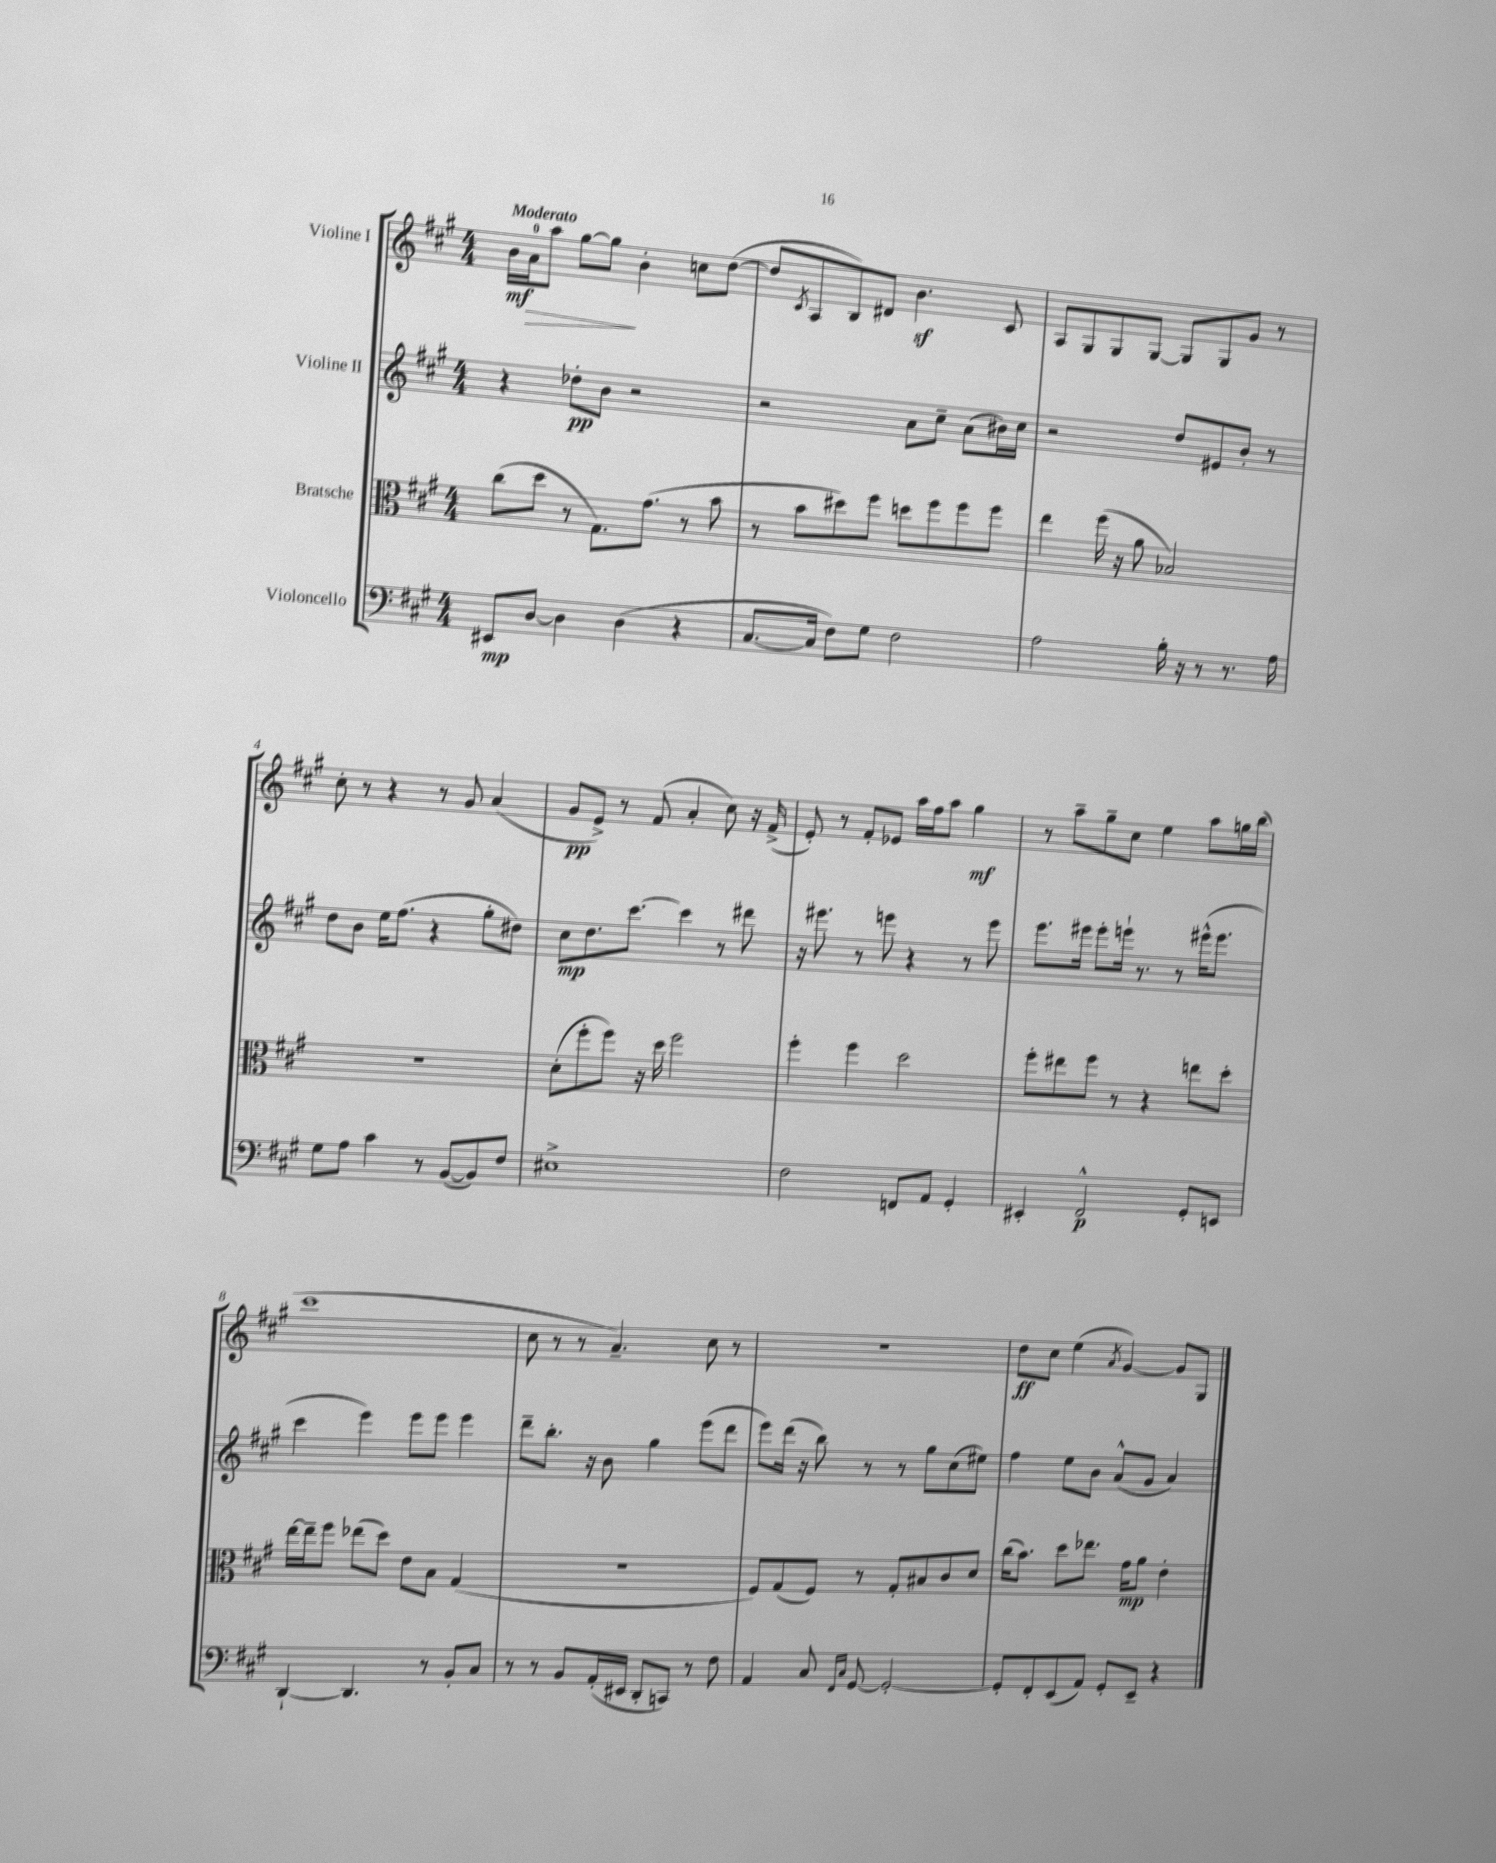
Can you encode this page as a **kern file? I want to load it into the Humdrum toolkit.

**kern	**dynam	**kern	**dynam	**kern	**dynam	**kern	**dynam
*part4	*part4	*part3	*part3	*part2	*part2	*part1	*part1
*staff4	*staff4	*staff3	*staff3	*staff2	*staff2	*staff1	*staff1
*I"Violoncello	*	*I"Bratsche	*	*I"Violine II	*	*I"Violine I	*
*clefF4	*	*clefC3	*	*clefG2	*	*clefG2	*
*k[f#c#g#]	*	*k[f#c#g#]	*	*k[f#c#g#]	*	*k[f#c#g#]	*
*M4/4	*	*M4/4	*	*M4/4	*	*M4/4	*
=1	=1	=1	=1	=1	=1	=1	=1
!	!	!	!	!	!	!LO:TX:a:B:t=Moderato	!
8EE#X/L	mp	(8cc#\L	.	4r	.	16b\LL	mf
!	!	!	!	!	!	!	!LO:HP:b
.	.	.	.	.	.	16a\J	>
[8D/J	.	8dd\J	.	.	.	8aa\J	.
4D\]	.	8r	.	8dd-X'\L	pp	[8gg#\L	.
.	.	8.G#\L)	.	8b\J	.	8gg#\J]	.
(4D\	.	.	.	2r	.	4b'\	]
.	.	(8.g#\J	.	.	.	.	.
4r	.	8r	.	.	.	8ccn\L	.
.	.	8b\	.	.	.	([8dd\J	.
=2	=2	=2	=2	=2	=2	=2	=2
[8.C#/L	.	8r	.	2r	.	8dd/L]	.
.	.	.	.	.	.	8qc#/	.
.	.	8b\L	.	.	.	8A/	.
16C#/Jk]	.	.	.	.	.	.	.
8F#\L)	.	8dd#X\)	.	.	.	8B/)	.
8G#\J	.	8ff#\J	.	.	.	8d#X/J	.
2F#\	.	8ddn\L	.	8a\L	.	4.bz\	.
.	.	8ff#\	.	8cc#~\J	.	.	.
.	.	8ff#\	.	(8a\L	.	.	.
.	.	8ff#\J	.	16b#X\L)	.	8c#/	.
.	.	.	.	16cc#\JJ	.	.	.
=3	=3	=3	=3	=3	=3	=3	=3
2A\	.	4ee\	.	2r	.	8A/L	.
.	.	.	.	.	.	8G#/	.
.	.	(16ff#\	.	.	.	8G#/	.
.	.	16r	.	.	.	.	.
.	.	8a\	.	.	.	[8G#/J	.
16B'\	.	2B-X/)	.	8dd/L	.	8G#/L]	.
16r	.	.	.	.	.	.	.
8r	.	.	.	8e#X/	.	8G#/	.
8.r	.	.	.	8b'/J	.	8g#/J	.
.	.	.	.	8r	.	8r	.
16A\	.	.	.	.	.	.	.
!!LO:LB:g=z
=4	=4	=4	=4	=4	=4	=4	=4
8G#\L	.	1r	.	8dd\L	.	8cc#'\	.
8A\J	.	.	.	8b\J	.	8r	.
4c#\	.	.	.	16ee\KL	.	4r	.
.	.	.	.	(8.ff#\J	.	.	.
8r	.	.	.	4r	.	8r	.
([8BB/L	.	.	.	.	.	8g#/	.
8BB/])	.	.	.	8gg#'\L	.	(4a/	.
8F#/J	.	.	.	8dd#X\J)	.	.	.
=5	=5	=5	=5	=5	=5	=5	=5
1E#X^	.	(8d'\L	.	8cc#\L	mp	8g#/L	pp
.	.	8ff#'\	.	8.dd\	.	8e^/J)	.
.	.	8ff#\J)	.	.	.	8r	.
.	.	.	.	[8.ccc#\J	.	.	.
.	.	16r	.	.	.	(8f#/	.
.	.	16dd\	.	.	.	.	.
.	.	2ff#\	.	4ccc#\]	.	4a'/	.
.	.	.	.	8r	.	8cc#\)	.
.	.	.	.	8ddd#X\	.	16r	.
.	.	.	.	.	.	(16f#^/	.
=6	=6	=6	=6	=6	=6	=6	=6
2F#\	.	4ff#'\	.	16r	.	8e'/)	.
.	.	.	.	8.eee#X\	.	.	.
.	.	.	.	.	.	8r	.
.	.	4ff#\	.	8r	.	8f#'/L	.
.	.	.	.	8eeen\	.	8e-X/J	.
8FFn/L	.	2dd\	.	4r	.	16aa\LL	.
.	.	.	.	.	.	16ff#\J	.
8AA/J	.	.	.	.	.	8aa\J	.
4GG#'/	.	.	.	8r	.	4gg#\	mf
.	.	.	.	8eee\	.	.	.
=7	=7	=7	=7	=7	=7	=7	=7
4EE#X'/	.	8ff#'\L	.	8.eee\L	.	8r	.
.	.	8ee#X\	.	.	.	8aa~\L	.
.	.	.	.	16eee#X\Jk	.	.	.
2FF#^^/	p	8ff#\J	.	8eee#'\L	.	8gg#~\	.
.	.	8r	.	16eeen`\Jk	.	8cc#\J	.
.	.	.	.	8.r	.	.	.
.	.	4r	.	.	.	4ee\	.
.	.	.	.	8r	.	.	.
8GG#'/L	.	8een\L	.	(16eee#X^^\KL	.	8aa\L	.
.	.	.	.	8.eee#\J	.	.	.
8EEn/J	.	8dd'\J	.	.	.	16ggn\L	.
.	.	.	.	.	.	(16bb\JJ	.
!!LO:LB:g=z
=8	=8	=8	=8	=8	=8	=8	=8
[4DD`/	.	[16ee\LL	.	4ccc#\	.	1ccc#	.
.	.	16ee~\J]	.	.	.	.	.
.	.	8ff#\J	.	.	.	.	.
4.DD/]	.	(8ee-X\L	.	4eee\)	.	.	.
.	.	8dd\J)	.	.	.	.	.
.	.	8e\L	.	8eee\L	.	.	.
8r	.	8B\J	.	8eee\J	.	.	.
8BB'/L	.	(4G#/	.	4eee\	.	.	.
8C#/J	.	.	.	.	.	.	.
=9	=9	=9	=9	=9	=9	=9	=9
8r	.	1r	.	8ddd~\L	.	8cc#\	.
8r	.	.	.	8.bb'\J	.	8r	.
8BB/L	.	.	.	.	.	8r	.
.	.	.	.	16r	.	.	.
(16AA'/L	.	.	.	8b\	.	4.a~/)	.
16EE#X/JJ	.	.	.	.	.	.	.
8DD'/L	.	.	.	4gg#\	.	.	.
8CCn/J)	.	.	.	.	.	.	.
8r	.	.	.	(8eee\L	.	8cc#\	.
8F#\	.	.	.	8ddd\J	.	8r	.
=10	=10	=10	=10	=10	=10	=10	=10
4AA/	.	8F#/L)	.	8eee\L)	.	1r	.
.	.	(8G#/	.	(16ddd\Jk	.	.	.
.	.	.	.	16r	.	.	.
8C#/	.	8F#/J)	.	8bb\)	.	.	.
16qqFF#/LL	.	.	.	.	.	.	.
16qqC#/JJ	.	.	.	.	.	.	.
[8GG#/	.	8r	.	8r	.	.	.
2GG#'/_	.	8G#'/L	.	8r	.	.	.
.	.	8B#X/	.	8gg#\L	.	.	.
.	.	8c#/	.	(8cc#\	.	.	.
.	.	8d/J	.	8ee#X\J)	.	.	.
=11	=11	=11	=11	=11	=11	=11	=11
8GG#'/L]	.	(16cc#\KL	.	4ff#\	.	8dd\L	ff
.	.	8.b\J)	.	.	.	.	.
8FF#'/	.	.	.	.	.	8cc#\J	.
(8EE/	.	8dd\L	.	8ee\L	.	(4ee\	.
8AA/J)	.	8.ee-X\J	.	8b\J	.	.	.
.	.	.	.	.	.	8qa/	.
8GG#'/L	.	.	.	(8a^^/L	.	[4g#/)	.
.	.	16g#\KL	mp	.	.	.	.
8EE~/J	.	8a\J	.	8g#/J	.	.	.
4r	.	4e'\	.	4a/)	.	8g#/L]	.
.	.	.	.	.	.	8G#/J	.
==	==	==	==	==	==	==	==
*-	*-	*-	*-	*-	*-	*-	*-
